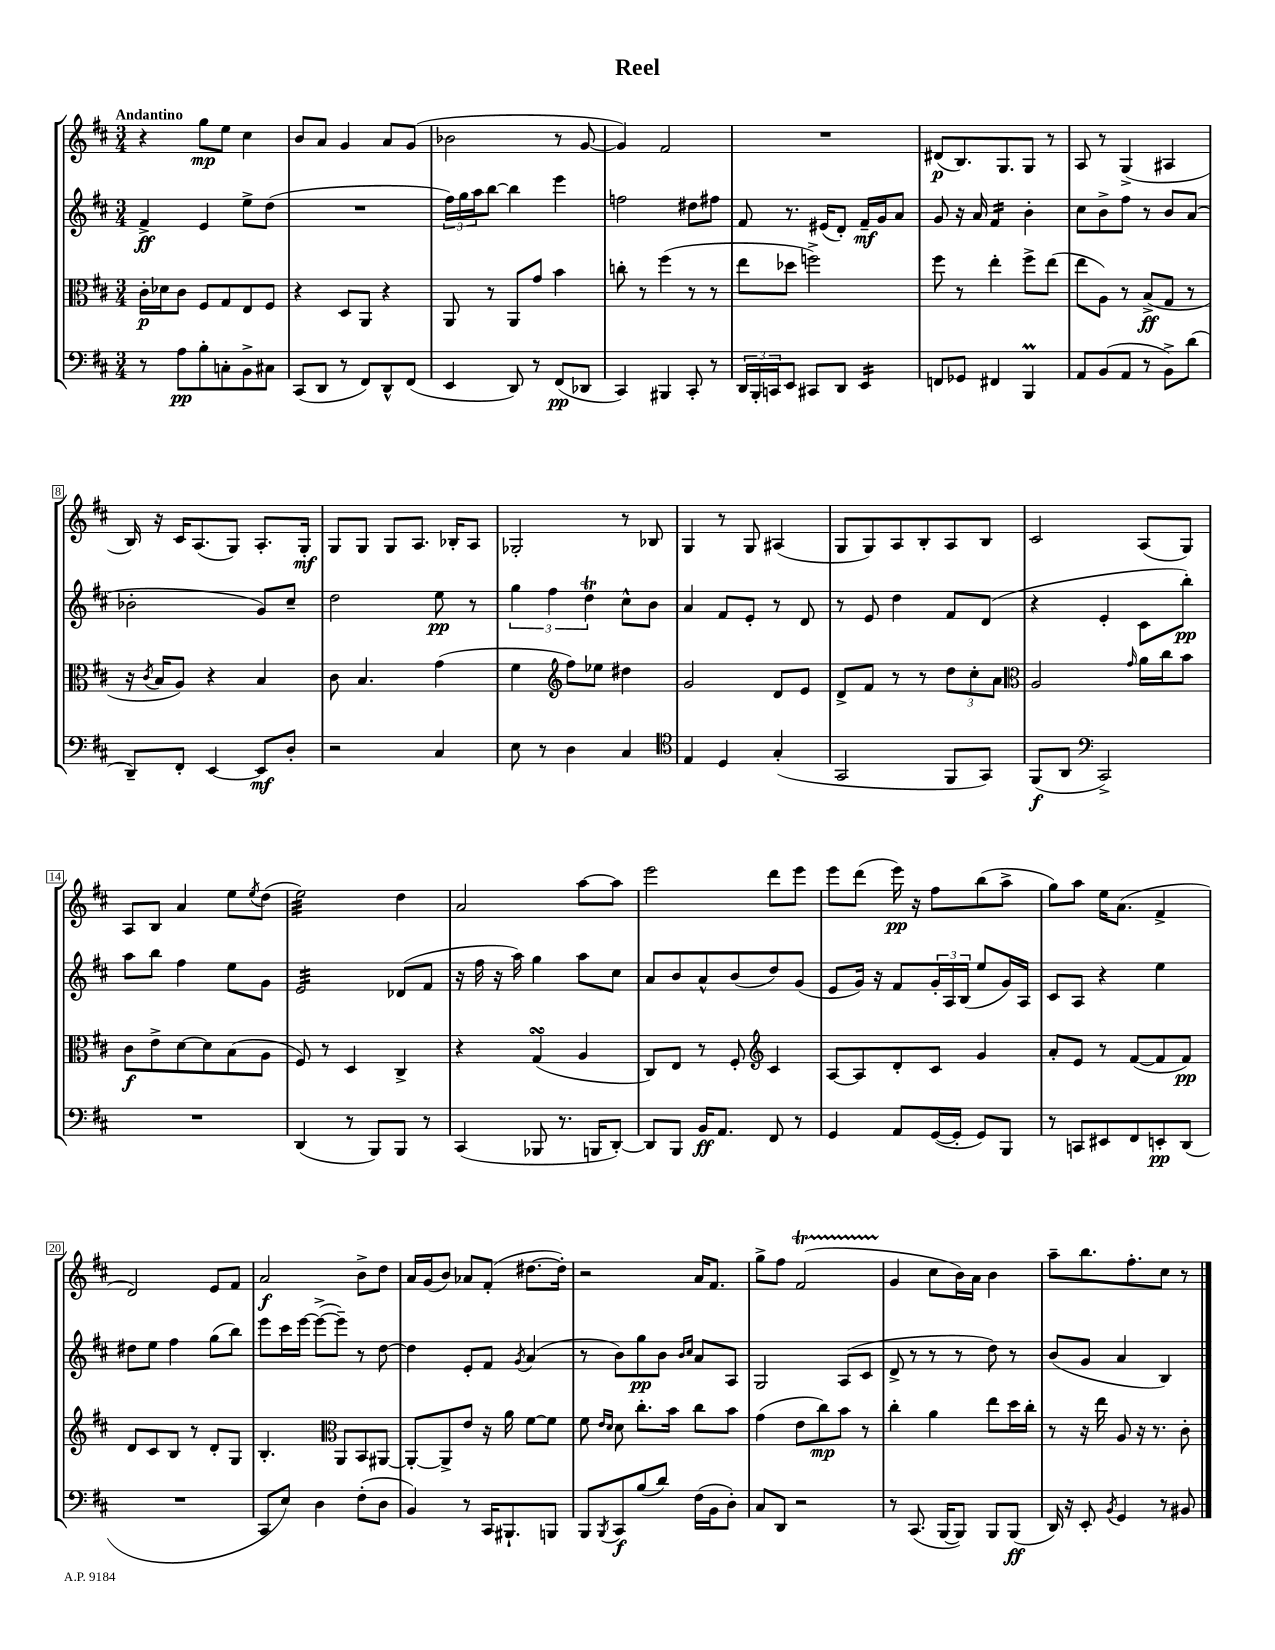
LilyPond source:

\header { title = "Reel" }
<<
\new StaffGroup <<
\new Staff = "s0" {
    \clef treble \key d \major \numericTimeSignature \time 3/4 \tempo "Andantino"
    r4 g''8\mp e''8 cis''4 |
    b'8 a'8 g'4 a'8 g'8( |
    bes'2 r8 g'8~ |
    g'4) fis'2 |
    R2. |
    dis'8\p( b8.) g8. g8 r8 |
    a8 r8 g4->( ais4 |
    b16) r16 cis'16 a8.( g8) a8.-. g16-.\mf |
    g8 g8 g8 a8. bes16-. a8 |
    ges2-. r8 bes8 |
    g4 r8 g8 ais4( |
    g8 g8) a8 b8-. a8 b8 |
    cis'2 a8( g8) |
    a8 b8 a'4 e''8 \acciaccatura { e''8 } d''8( |
    e''2:32) d''4 |
    a'2 a''8~ a''8 |
    e'''2 d'''8 e'''8 |
    e'''8 d'''8( e'''16\pp) r16 fis''8 b''8( a''8-> |
    g''8) a''8 e''16 a'8.( fis'4-> |
    d'2) e'8 fis'8 |
    a'2\f b'8-> d''8 |
    a'16 g'16( b'8) aes'8 fis'8-.( dis''8.~ dis''16-.) |
    r2 a'16 fis'8. |
    g''8-> fis''8 fis'2\startTrillSpan( |
    g'4\stopTrillSpan cis''8 b'16) a'16 b'4 |
    a''8-- b''8. fis''8.-. cis''8 r8 \bar "|." |
}
\new Staff = "s1" {
    \clef treble \key d \major \numericTimeSignature \time 3/4
    fis'4->\ff e'4 e''8-> d''8( |
    R2. |
    \tuplet 3/2 { fis''16) g''16 a''16 } b''8~ b''4 e'''4 |
    f''2 dis''8 fis''8 |
    fis'8 r8. eis'16( d'8-.) fis'16--\mf g'16 a'8 |
    g'8 r16 a'16 fis'4:16 b'4-. |
    cis''8 b'8-> fis''8 r8 b'8 a'8( |
    bes'2-. g'8) cis''8-- |
    d''2 e''8\pp r8 |
    \tuplet 3/2 { g''4 fis''4 d''4\trill } cis''8-^ b'8 |
    a'4 fis'8 e'8-. r8 d'8 |
    r8 e'8 d''4 fis'8 d'8( |
    r4 e'4-. cis'8 b''8-.\pp) |
    a''8 b''8 fis''4 e''8 g'8 |
    e'2:32 des'8( fis'8 |
    r16 fis''16 r16 a''16) g''4 a''8 cis''8 |
    a'8 b'8 a'8-^ b'8( d''8) g'8( |
    e'8 g'16) r16 fis'8 \tuplet 3/2 { g'16-. a16 b16( } e''8 g'16) a16 |
    cis'8 a8 r4 e''4 |
    dis''8 e''8 fis''4 g''8( b''8) |
    e'''8 cis'''16 e'''16~ e'''8~->( e'''8--) r8 d''8~ |
    d''4 e'8-. fis'8 \acciaccatura { g'8 } a'4( |
    r8 b'8) g''8\pp b'8 \grace { b'16 cis''16 } a'8 a8 |
    g2 a8( cis'8 |
    d'8-> r8 r8 r8 d''8) r8 |
    b'8( g'8 a'4 b4) \bar "|." |
}
\new Staff = "s2" {
    \clef alto \key d \major \numericTimeSignature \time 3/4
    cis'16-.\p des'16 cis'8 fis8 g8 e8 fis8 |
    r4 d8 a,8 r4 |
    a,8 r8 a,8 g'8 b'4 |
    c''8-. r8 fis''4( r8 r8 |
    e''8 des''8 f''2->) |
    fis''8 r8 e''4-. fis''8-> e''8( |
    e''8 a8) r8 b8->\ff( g8 r8 |
    r16 \acciaccatura { cis'8 } b16 a8) r4 b4 |
    cis'8 b4. g'4( |
    fis'4 \clef treble fis''8) ees''8 dis''4 |
    g'2 d'8 e'8 |
    d'8-> fis'8 r8 r8 \tuplet 3/2 { d''8 cis''8-. a'8 } |
    \clef alto a2 \grace { g'16 } a'16 cis''16 b'8 |
    cis'8\f e'8-> d'8~ d'8 b8( a8 |
    fis8) r8 d4 cis4-> |
    r4 g4\turn( a4 |
    cis8) e8 r8 fis8-. \clef treble cis'4 |
    a8~ a8 d'8-. cis'8 g'4 |
    a'8-. e'8 r8 fis'8~( fis'8 fis'8\pp) |
    d'8 cis'8 b8 r8 d'8-. g8 |
    b4.-. \clef alto a,8 b,8 ais,8~ |
    ais,8~-. ais,8-> e'8 r16 a'16 fis'8~ fis'8 |
    fis'8 \grace { e'16 d'16 } d'8 cis''8.-. b'16 cis''8 b'8 |
    g'4( e'8 cis''8\mp) b'8 r8 |
    cis''4-. a'4 e''8 d''16 cis''16-. |
    r8 r16 e''16 a8 r16 r8. cis'8-. \bar "|." |
}
\new Staff = "s3" {
    \clef bass \key d \major \numericTimeSignature \time 3/4
    r8 a8\pp b8-. c8-. b,8-> cis8 |
    cis,8( d,8 r8 fis,8) d,8-^ fis,8( |
    e,4 d,8) r8 fis,8\pp( des,8 |
    cis,4) bis,,4 cis,8-. r8 |
    \tuplet 3/2 { d,16 b,,16-. c,16 } e,8 cis,8 d,8 e,4:16 |
    f,8 ges,8 fis,4 b,,4\prall |
    a,8 b,8( a,8 r8 b,8->) d'8( |
    d,8--) fis,8-. e,4~ e,8\mf d8-. |
    r2 cis4 |
    e8 r8 d4 cis4 |
    \clef tenor e4 d4 g4-.( |
    g,2 fis,8 g,8) |
    fis,8\f( a,8 \clef bass cis,2->) |
    R2. |
    d,4( r8 b,,8) b,,8 r8 |
    cis,4( bes,,8 r8. b,,16 d,8~-.) |
    d,8 b,,8 b,16\ff a,8. fis,8 r8 |
    g,4 a,8 g,16~( g,16-. g,8) b,,8 |
    r8 c,8 eis,8 fis,8 e,8-.\pp d,8( |
    R2. |
    cis,8 e8) d4 fis8-.( d8 |
    b,4) r8 cis,16 bis,,8.-! b,,8 |
    b,,8 \acciaccatura { b,,8 } cis,8\f b8( d'8) fis16( b,16 d8-.) |
    cis8 d,8 r2 |
    r8 cis,8.( b,,16~ b,,8) b,,8 b,,8\ff( |
    d,16) r16 e,8-. \acciaccatura { b,8 } g,4 r8 bis,8 \bar "|." |
}
>>
>>
\layout { \context { \Score \override BarNumber.stencil = #(make-stencil-boxer 0.1 0.3 ly:text-interface::print) } }
